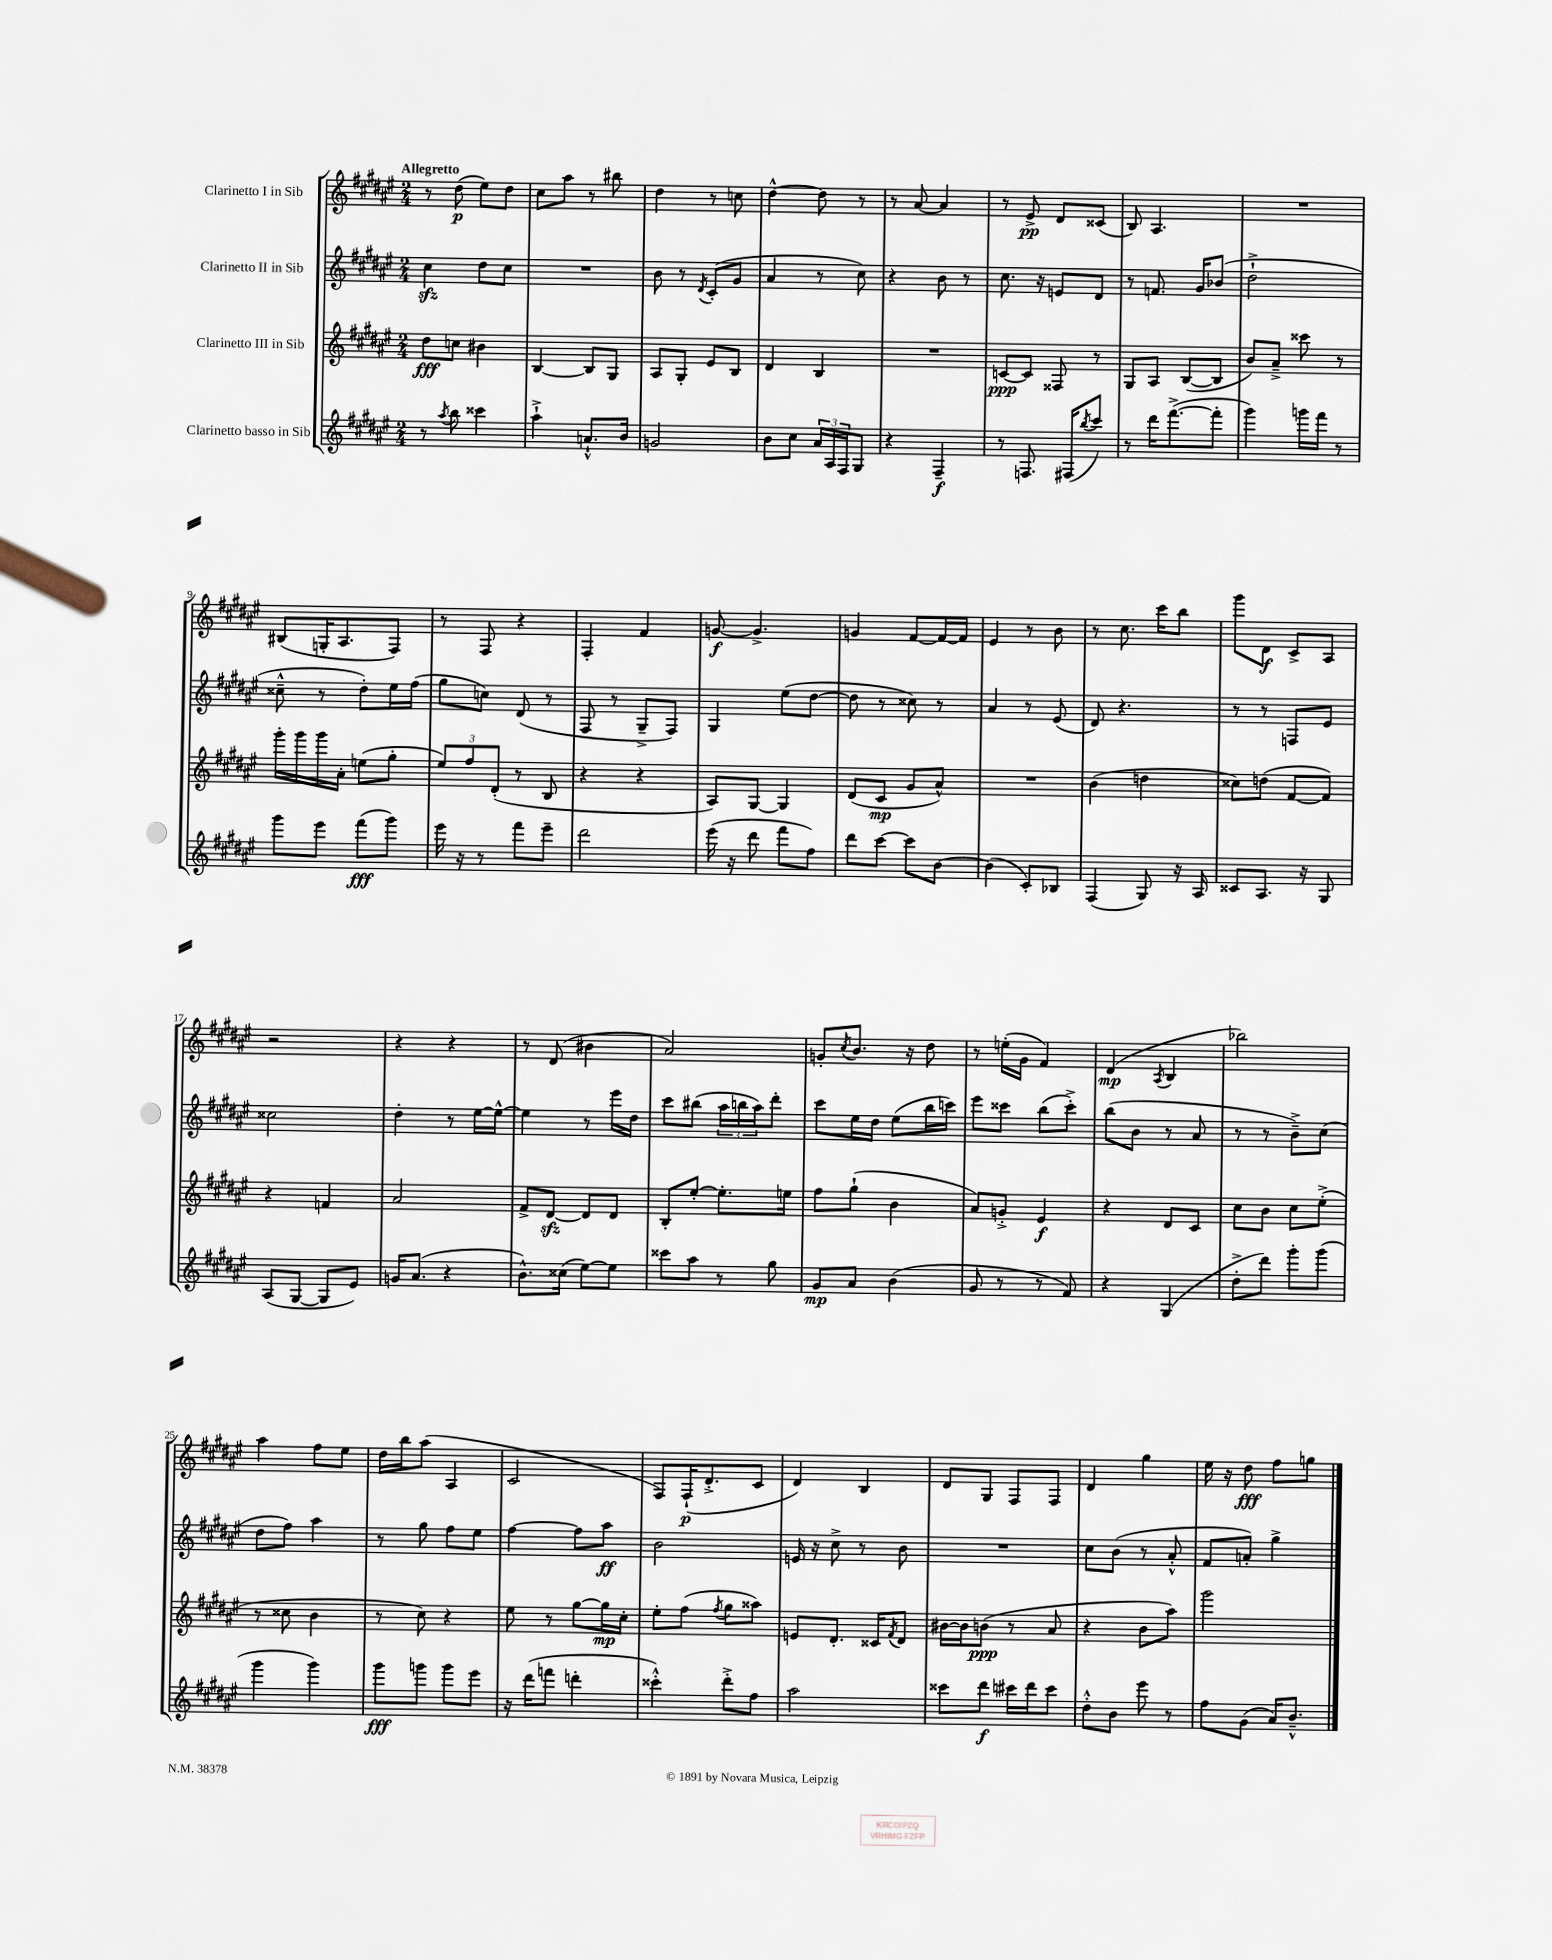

**kern	**kern	**kern	**kern
*staff4	*staff3	*staff2	*staff1
*clefG2	*clefG2	*clefG2	*clefG2
*k[f#c#g#d#a#e#]	*k[f#c#g#d#a#e#]	*k[f#c#g#d#a#e#]	*k[f#c#g#d#a#e#]
*M2/4	*M2/4	*M2/4	*M2/4
8r	8dd#	4cc#	8r
8qaa#	.	.	.
8bb	8cc	.	(8dd#
4ccc##	4b#	8dd#	8ee#)
.	.	8cc#	8dd#
=	=	=	=
4aa#`^	[4B	2r	8cc#
.	.	.	8aa#
8.a`^^	8B]	.	8r
.	8G#	.	8bb#
16b	.	.	.
=	=	=	=
2g	8A#	8b	4dd#
.	8G#'	8r	.
.	.	8qd#	.
.	8e#	(8c#'	8r
.	8B	8g#	8cc
=	=	=	=
8b	4d#	4a#	[4dd#^^
8cc#	.	.	.
24a#	4B	8r	8dd#]
24A#	.	.	.
24F#	.	.	.
8G#	.	8cc#)	8r
=	=	=	=
4r	2r	4r	8r
.	.	.	[8a#
4F#~	.	8b	4a#]
.	.	8r	.
=	=	=	=
8r	[8c	8.cc#	8r
8.F	8c]	.	8e#^
.	.	16r	.
.	8F##	8e	8d#
(16F#	.	.	.
8qbb	.	.	.
8ccc#)	8r	8d#	(8c##
=	=	=	=
8r	8G#	8r	8B)
16ddd#	8A#	8.f	4.A#
([8.fff#^	.	.	.
.	([8B	.	.
.	.	16g#	.
8fff#']	8B]	(8b-	.
=	=	=	=
4ggg#)	8b)	2dd#`^	2r
.	8a#~^	.	.
16ggg	8ccc##	.	.
16fff#	.	.	.
8r	8r	.	.
=	=	=	=
8ggg#	16ggg#'	8cc##~^^	(8B#
.	16ggg#	.	.
8eee#	16ggg#	8r	16G'
.	16a#'	.	8.A#
(8fff#	(8ee	8dd#')	.
8ggg#)	8gg#'	16ee#	8F#)
.	.	(16ff#	.
=	=	=	=
16eee#	12ee#)	8gg#	8r
16r	.	.	.
.	12ff#	.	.
8r	.	8cc)	8F#
.	(12d#'	.	.
8fff#	8r	(8d#	4r
8eee#~	8B	8r	.
=	=	=	=
2ddd#	4r	8F#	4F#'
.	.	8r	.
.	4r	8G#~^	4f#
.	.	8F#)	.
=	=	=	=
(16eee#	8A#)	4G#	[8g
16r	.	.	.
8ddd#	[8G#	.	4.g^]
8fff#	4G#]	(8ee#	.
8ff#)	.	[8dd#	.
=	=	=	=
8ddd#	(8d#	8dd#]	4g
[8ccc#	8c#	8r	.
8ccc#]	8g#	8cc##)	[8f#
[8b	8a#^^)	8r	16f#_
.	.	.	16f#]
=	=	=	=
(4b]	2r	4a#	4e#
8c#')	.	8r	8r
8B-	.	(8e#	8b
=	=	=	=
(4F#	(4b	8d#)	8r
.	.	4.r	8.cc#
8G#)	4dd	.	.
.	.	.	16ccc#
16r	.	.	8bb
16A#	.	.	.
=	=	=	=
8c##	8cc##)	8r	8ggg#
8.A#	(8dd	8r	8d#
.	[8f#	8F	8c#^
16r	.	.	.
8G#	8f#])	8e#	8A#
=	=	=	=
(8A#	4r	2cc##	2r
[8G#	.	.	.
8G#]	4f	.	.
8e#)	.	.	.
=	=	=	=
16g	2a#	4dd#'	4r
(8.a#	.	.	.
4r	.	8r	4r
.	.	[16ee#	.
.	.	16ee#^^_	.
=	=	=	=
8.b^^)	8f#^	4ee#]	8r
.	[8d#	.	(8d#
(16cc##	.	.	.
[8ee#)	8d#]	8r	4b#
8ee#]	8d#	16eee#	.
.	.	16dd#	.
=	=	=	=
8ccc##	8B'	8ccc#	2a#)
8aa#	[8ee#'	(8bb#	.
8r	8.ee#']	24aa#	.
.	.	24bb	.
.	.	24aa#)	.
8gg#	.	8ddd#'	.
.	16ee	.	.
=	=	=	=
8g#	8ff#	8ccc#	8g'
.	.	.	8qcc#
8a#	(8gg#`	16ee#	8.b
.	.	16dd#	.
(4b	4b	(8ee#	.
.	.	.	16r
.	.	16bb	8dd#
.	.	16ccc)	.
=	=	=	=
8g#	8a#)	8eee#	8r
8r	8g'^	8ccc##	(16ee'
.	.	.	16g#
8r	4e#	(8bb	4f#)
8f#)	.	8ccc##'^)	.
=	=	=	=
4r	4r	(8bb	(4d#
.	.	8b	.
.	.	.	8qA#
(4G#	8d#	8r	4B
.	8c#	8a#	.
=	=	=	=
8dd#'^	8cc#	8r	2bb-)
8ddd#)	8b	8r	.
8ggg#'	8cc#	8b~^)	.
(8ggg#	(8ee#'^	(8cc#	.
=	=	=	=
4ggg#	8r	8dd#	4aa#
.	8cc##	8ff#)	.
4ggg#)	4b	4aa#	8ff#
.	.	.	8ee#
=	=	=	=
8ggg#	8r	8r	16dd#
.	.	.	16bb
8ggg	8cc#)	8gg#	(8aa#
8ggg	4r	8ff#	4A#
8eee#	.	8ee#	.
=	=	=	=
16r	8ee#	[4ff#	2c#
(16ddd#	.	.	.
8fff	8r	.	.
4ddd'	[8gg#	8ff#]	.
.	16gg#]	8aa#	.
.	16cc#'	.	.
=	=	=	=
4ccc##'^^)	8ee#'	2b	8F#)
.	(8ff#	.	(16F#`
.	.	.	8.d#'^
.	8qff#	.	.
8ddd#'^	8gg#	.	.
8ff#	8aa##)	.	8c#
=	=	=	=
2aa#	8e	16e	4d#)
.	.	16r	.
.	8.d#'	8cc#^	.
.	.	8r	4B
.	16c##	.	.
.	8qf#	.	.
.	8d#	8b	.
=	=	=	=
8ccc##	[16b#	2r	8d#
.	16b#]	.	.
8ddd#	(8b	.	8G#
16ccc#	8r	.	8F#
16ddd#	.	.	.
8ccc#	8a#	.	8F#
=	=	=	=
8dd#'^^	4r	8cc#	4d#
8b	.	(8b	.
8eee#	8b	8r	4gg#
8r	8aa#)	8a#'^^	.
=	=	=	=
8ff#	2ggg#	8f#	16ee#
.	.	.	16r
(8g#	.	8a')	8dd#
16a#)	.	4gg#^	8ff#
8.b~^^	.	.	.
.	.	.	8gg
==	==	==	==
*-	*-	*-	*-
